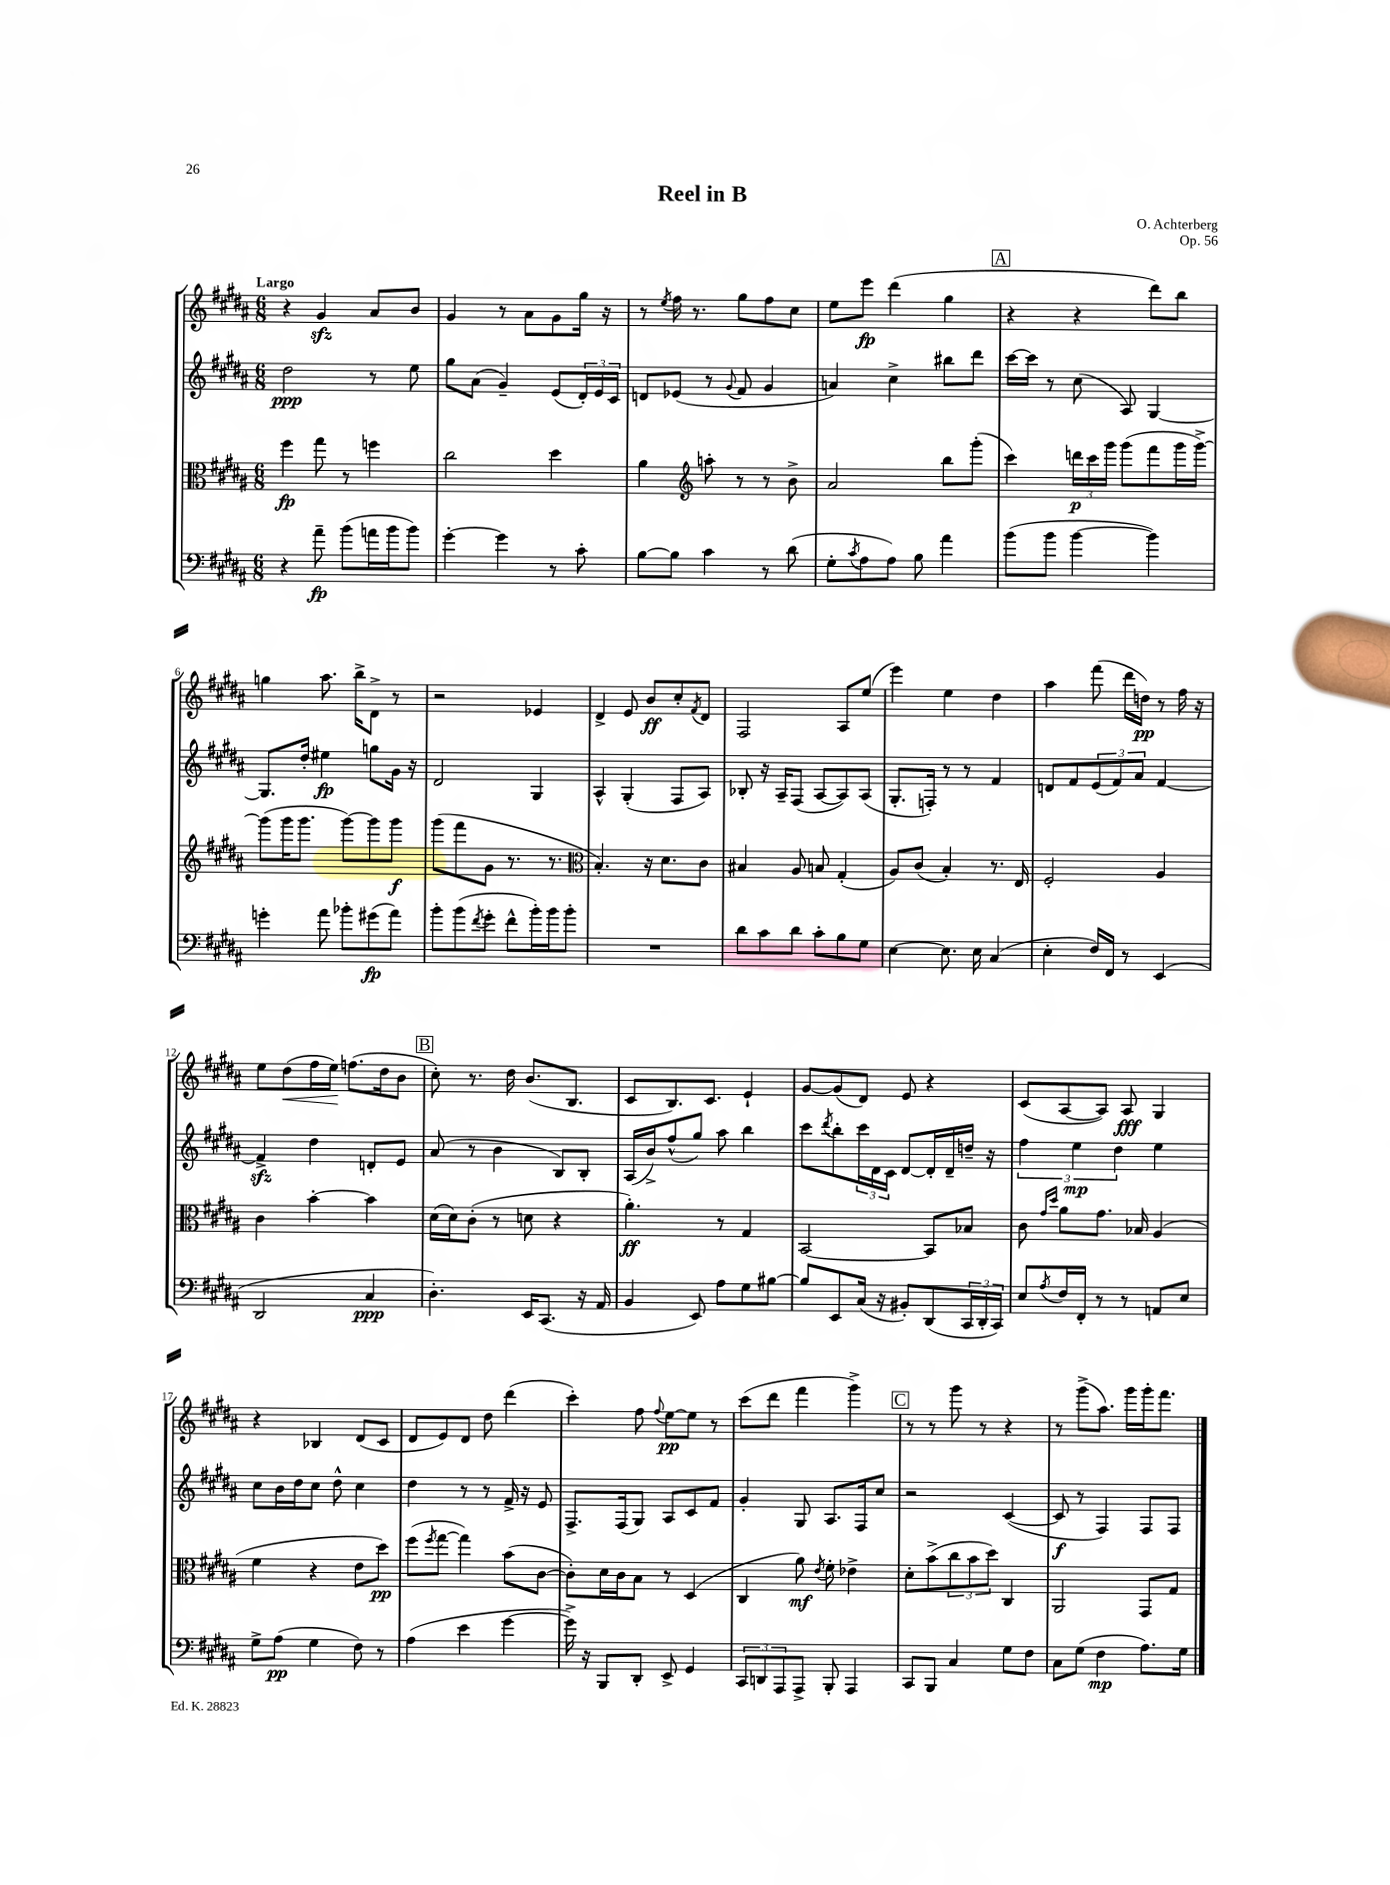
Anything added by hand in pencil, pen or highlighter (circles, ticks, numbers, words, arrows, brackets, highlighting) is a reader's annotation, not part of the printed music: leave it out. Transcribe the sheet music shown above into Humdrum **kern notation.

**kern	**kern	**kern	**kern
*staff4	*staff3	*staff2	*staff1
*clefF4	*clefC3	*clefG2	*clefG2
*k[f#c#g#d#a#]	*k[f#c#g#d#a#]	*k[f#c#g#d#a#]	*k[f#c#g#d#a#]
*M6/8	*M6/8	*M6/8	*M6/8
4r	4ff#	2dd#	4r
8a#~	8gg#	.	4g#
(8b	8r	.	.
16a	4ff	8r	8a#
16b	.	.	.
8b)	.	8ee	8b
=	=	=	=
[4g#'	2cc#	8gg#	4g#
.	.	(8a#	.
4g#]	.	4g#~)	8r
.	.	.	8a#
8r	4dd#	(8e	8g#
8c#'	.	24d#')	16gg#
.	.	24e	.
.	.	.	16r
.	.	24c#	.
=	=	=	=
[8B	4a#	8d	8r
.	.	.	8qee
8B]	.	(8e-	16ff#
.	.	.	8.r
*	*clefG2	*	*
4c#	8aa'	8r	.
.	.	8qqg#	.
.	8r	8f#	8gg#
8r	8r	4g#	8ff#
(8d#	8b^	.	8cc#
=	=	=	=
8G#'	2a#	4a)	8ee
8qc#	.	.	.
8A#	.	.	8eee
8A#)	.	4cc#^	(4ddd#
8B	.	.	.
4a#	8bb	8bb#	4gg#
.	(8ggg#'	8ddd#	.
=	=	=	=
(8b	4ccc#)	[16ccc#	4r
.	.	16ccc#]	.
8b	.	8r	.
[4b	24ddd	(8cc#	4r
.	24ccc#	.	.
.	24ggg#	.	.
.	(8ggg#	8A#)	.
4b])	8fff#	[4G#	8ddd#)
.	16ggg#	.	8bb
.	[16ggg#^)	.	.
=	=	=	=
4g'	(8ggg#]	8.G#]	4gg
.	16ggg#	.	.
.	8.ggg#	16dd#'	.
8a#	.	4ee#	8.aa#
8b-'	[8ggg#)	.	.
.	.	.	16bb^
(8g#	8ggg#]	8gg	8d#^
8a#)	8ggg#	16g#	8r
.	.	16r	.
=	=	=	=
8b'	(8ggg#	2d#	2r
(8b	8fff#	.	.
8qf#	.	.	.
8g#'	8g#	.	.
8f#^^	8.r	.	.
16b')	.	4G#	4e-
16b	8.r	.	.
8b'	.	.	.
=	=	=	=
*	*clefC3	*	*
2.r	4.B')	4A#^^	4d#^
.	.	(4G#'	8e
.	16r	.	8b
.	8.d#	.	.
.	.	8F#	8cc#'
.	.	.	8qf#
.	8c#	8A#)	8d#
=	=	=	=
8d#	4B#	8B-'	2F#
8c#	.	16r	.
.	.	16A#~	.
8d#	8A#	(8F#	.
8c#'	8B	[8A#	.
8B	(4G#'	8A#])	8A#
8G#	.	(8A#	(8ee
=	=	=	=
[4E	8A#)	8.G#'	4eee)
.	(8c#	.	.
.	.	16F')	.
8.E]	4B')	8r	4ee
.	.	8r	.
16E	.	.	.
(4C#	8.r	4f#	4dd#
.	16E	.	.
=	=	=	=
4E'	2F#'	8d	4aa#
.	.	8f#	.
16F#)	.	(12e	(8fff#
16FF#	.	.	.
.	.	12f#)	.
8r	.	.	16ddd#
.	.	12a#	.
.	.	.	16dd)
(4EE	4A#	[4f#	8r
.	.	.	16ff#
.	.	.	16r
=	=	=	=
2DD#	4c#	4f#^]	8ee
.	.	.	(8dd#
.	[4b'	4dd#	16ff#
.	.	.	16ee)
.	.	.	(8.ff
4C#	4b]	8d'	.
.	.	.	16dd#
.	.	8e	8b
=	=	=	=
4.D#')	(16d#	(8a#	8cc#')
.	16d#)	.	.
.	(8c#'	8r	8.r
.	8r	4b	.
.	.	.	16dd#
16EE	8d	.	(8.b
(8.CC#	.	.	.
.	4r	8B)	.
.	.	.	8.B
16r	.	8B'	.
16AA#	.	.	.
=	=	=	=
4BB	4.a#')	(16A#	8c#
.	.	16b^)	.
.	.	(8ff#^^	8.B)
8EE)	.	8gg#)	.
.	.	.	8.c#
8A#	8r	8aa#	.
8G#	4G#	4bb	4e`
[8B#	.	.	.
=	=	=	=
8B#]	[2BB	8ccc#	[8g#
.	.	8qddd#	.
8EE	.	8bb'	(8g#]
(16C#	.	24ccc#	8d#)
.	.	24d#	.
16r	.	.	.
.	.	24c#	.
8BB#')	.	[8d#	8e
(8DD#	8BB]	16d#']	4r
.	.	16d#~	.
24CC#	8B-	16dd~	.
24DD#'	.	.	.
.	.	16r	.
24CC#)	.	.	.
=	=	=	=
8E	8c#	6ff#	(8c#
.	16qqg#	.	.
8qA#	16qqdd#	.	.
16F#	8a#	.	[8A#
.	.	6ee	.
16FF#'	.	.	.
8r	8.g#	.	8A#])
.	.	6dd#	.
8r	.	.	8A#
.	16B-	.	.
8AA	(4A#	4ee	4G#
8E	.	.	.
=	=	=	=
8G#^	4f#	8cc#	4r
(8A#	.	16b	.
.	.	16dd#	.
4G#	4r	8cc#	4B-
.	.	8dd#^^	.
8F#)	8e	4cc#	(8d#
8r	8dd#)	.	8c#
=	=	=	=
(4A#	(8ff#	4dd#	8d#
.	8qff#	.	.
.	[8gg#	.	8e)
4e	4gg#])	8r	8d#
.	.	8r	8dd#
[4g#	(8b	16f#^	(4ddd#
.	.	16r	.
.	[8c#	8e	.
=	=	=	=
16g#^])	8c#'])	8.F#^	4ccc#')
16r	.	.	.
8BBB	16d#	.	.
.	16c#	(16F#	.
8DD#'	8B	8G#)	8ff#
.	.	.	8qqff#
8EE^	8r	8A#	[8ee
4GG#	(4D#	8c#	8ee]
.	.	8f#	8r
=	=	=	=
12CC#	4C#	4g#'	(8ccc#
12DD	.	.	.
.	.	.	8ddd#
12AAA#	.	.	.
8AAA#^	8a#)	8G#	4fff#
.	8qe	.	.
8BBB'	8f#'	8.A#	.
4AAA#	4e-^	.	4ggg#^)
.	.	16F#	.
.	.	8cc#	.
=	=	=	=
8CC#	8d#'	2r	8r
8BBB	(8b^	.	8r
4C#	12cc#	.	8ggg#
.	12b	.	.
.	.	.	8r
.	12dd#)	.	.
8G#	4C#	([4c#	4r
8F#	.	.	.
=	=	=	=
8C#	2AA#	8c#]	8r
(8G#	.	8r	(8ggg#^
4F#	.	4F#)	8.aa#)
.	.	.	16ggg#
8.A#)	8GG#	8F#	16ggg#'
.	.	.	8.fff#
.	8G#	8F#	.
16G#	.	.	.
==	==	==	==
*-	*-	*-	*-
